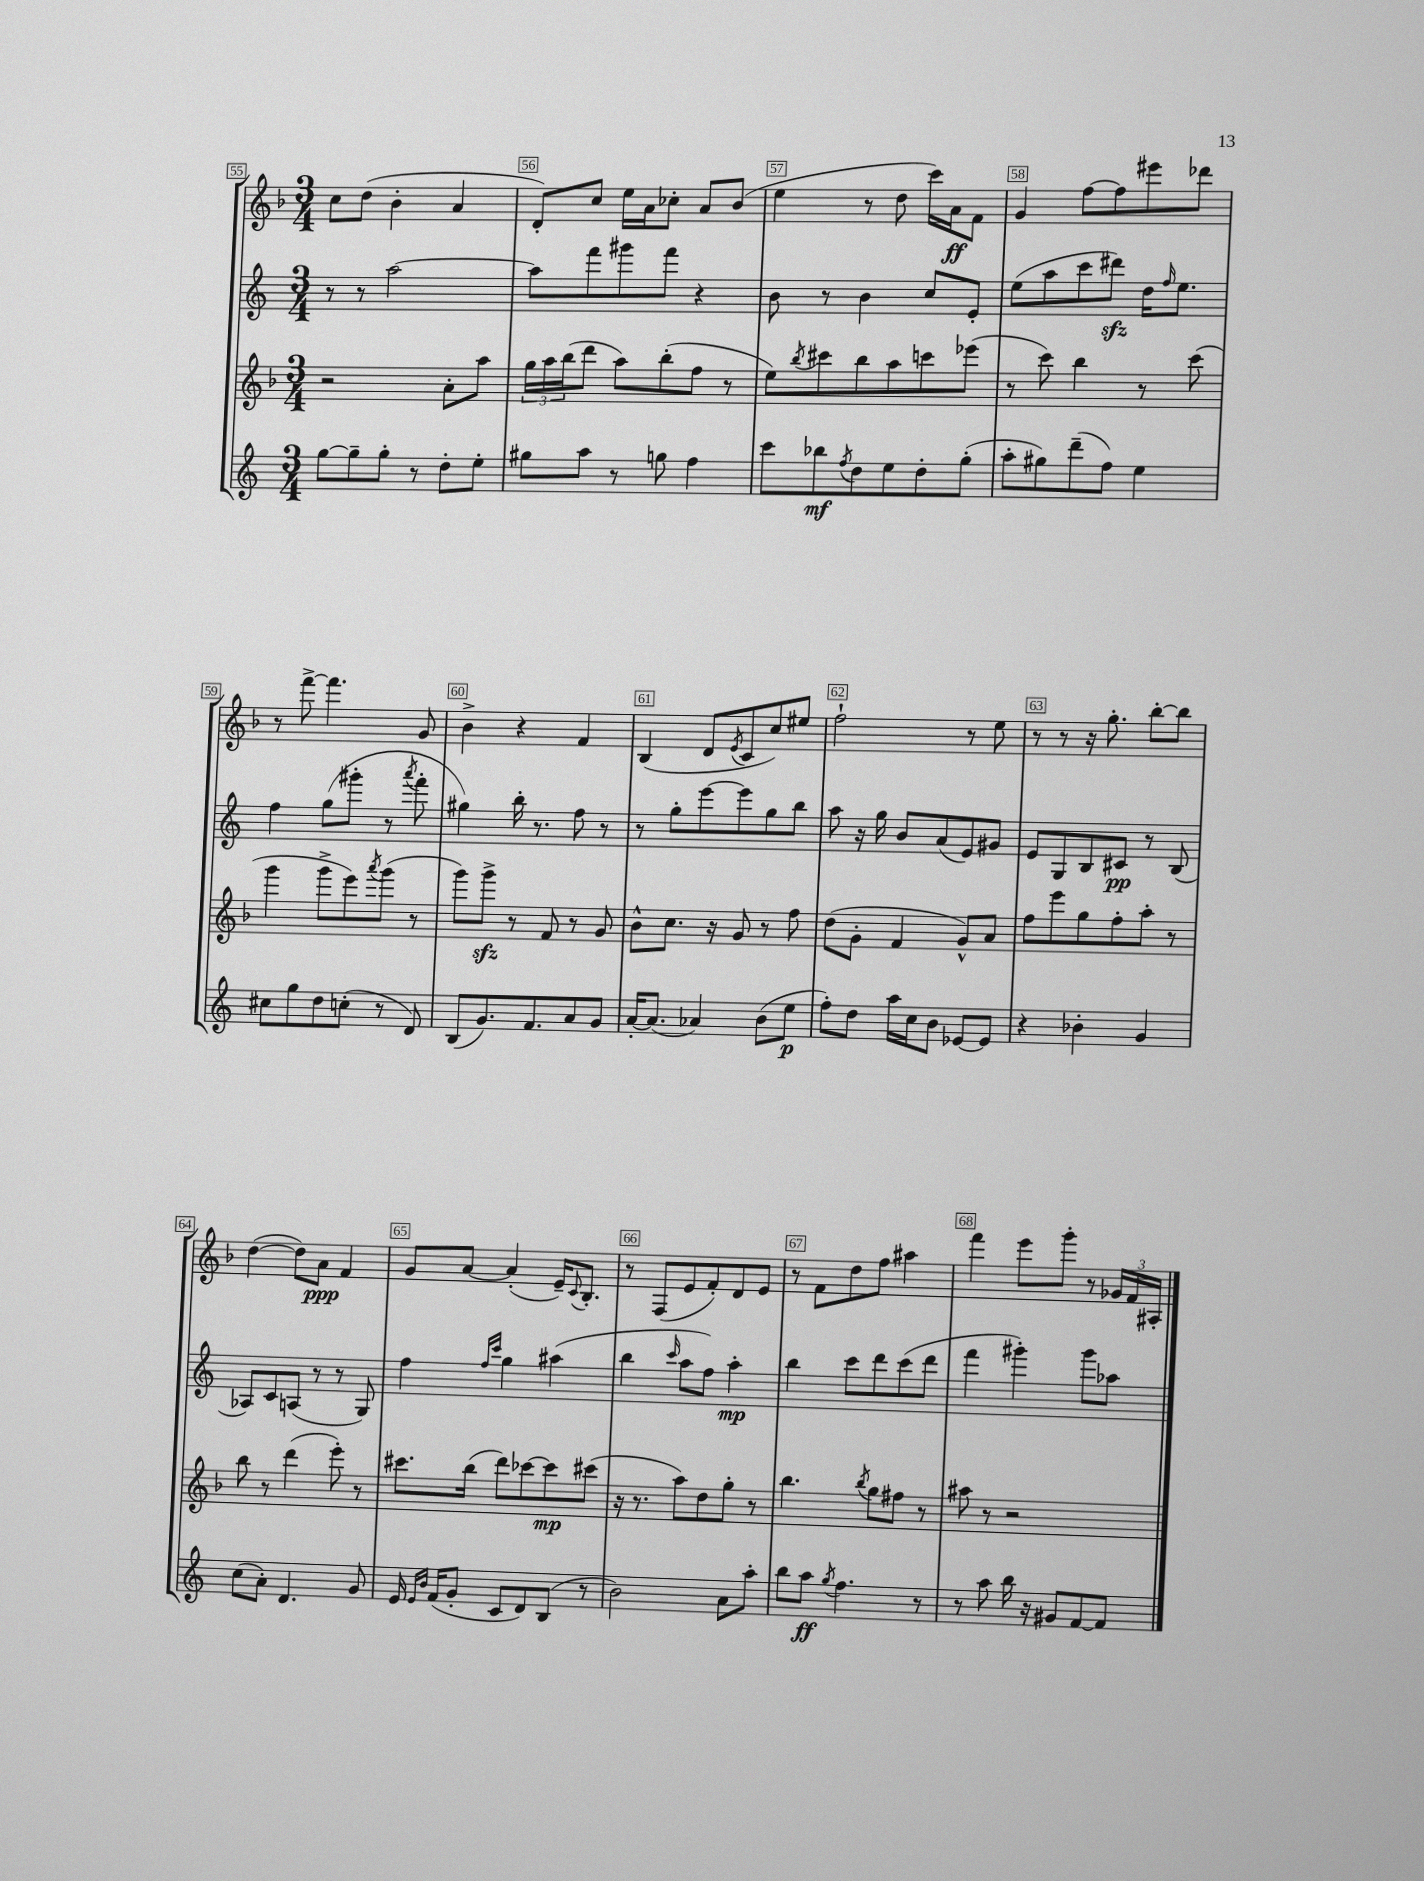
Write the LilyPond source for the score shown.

<<
\new StaffGroup <<
\new Staff = "s0" {
    \clef treble \key f \major \numericTimeSignature \time 3/4
    c''8 d''8( bes'4-. a'4 |
    d'8-.) c''8 e''16 a'16 ces''8-. a'8 bes'8( |
    e''4 r8 d''8 c'''16) a'16\ff f'8 |
    g'4 f''8~ f''8 eis'''8 des'''8 |
    r8 f'''8~-> f'''4. g'8 |
    bes'4-> r4 f'4 |
    bes4( d'8 \acciaccatura { e'8 } c'8 c''8) eis''8 |
    f''2-! r8 e''8 |
    r8 r8 r16 g''8.-. bes''8~-. bes''8 |
    d''4~( d''8) a'8\ppp f'4 |
    g'8 a'8~ a'4-.( e'16--) \appoggiatura { c'8 } bes8.-. |
    r8 f8( e'8 f'8-.) d'8 e'8 |
    r8 f'8 d''8 f''8 ais''4 |
    f'''4 e'''8 g'''8-. r8 \tuplet 3/2 { ges'16 f'16 ais16-. } \bar "|." |
}
\new Staff = "s1" {
    \clef treble \key c \major \numericTimeSignature \time 3/4
    r8 r8 a''2~ |
    a''8 f'''8 gis'''8 f'''8 r4 |
    b'8 r8 b'4 c''8 e'8-. |
    e''8( a''8 c'''8 dis'''8\sfz) d''16 \grace { f''16 } e''8. |
    f''4 g''8( gis'''8-. r8 \acciaccatura { a'''8 } f'''8-. |
    gis''4) b''16-. r8. f''8 r8 |
    r8 g''8-. e'''8~ e'''8 g''8 b''8 |
    a''8 r16 g''16 b'8 a'8( e'8) gis'8 |
    e'8 g8 b8 cis'8\pp r8 b8( |
    aes8) c'8 a8( r8 r8 g8) |
    f''4 \grace { f''16 c'''16 } g''4 ais''4( |
    b''4 \grace { c'''16 } a''8 f''8) a''4-.\mp |
    b''4 c'''8 d'''8 c'''8( d'''8 |
    f'''4 gis'''4-.) gis'''8 aes''8 \bar "|." |
}
\new Staff = "s2" {
    \clef treble \key f \major \numericTimeSignature \time 3/4
    r2 a'8-. a''8 |
    \tuplet 3/2 { g''16 a''16 bes''16( } d'''8 a''8) bes''8-.( f''8 r8 |
    e''8) \acciaccatura { bes''8 } cis'''8 bes''8 a''8 c'''8 ees'''8( |
    r8 c'''8) bes''4 r8 c'''8( |
    g'''4 g'''8-> e'''8) \acciaccatura { a'''8 } g'''8( r8 |
    g'''8) g'''8->\sfz r8 f'8 r8 g'8 |
    bes'8-^ c''8. r16 g'8 r8 f''8 |
    d''8( g'8-. f'4 g'8-^) a'8 |
    f''8 e'''8 g''8 f''8-. a''8-. r8 |
    bes''8 r8 d'''4( e'''8-.) r8 |
    cis'''8. bes''16( d'''8) ces'''8~ ces'''8\mp cis'''8( |
    r16 r8. a''8) d''8 g''8-. r8 |
    bes''4. \acciaccatura { bes''8 } g''8 fis''8 r8 |
    ais''8 r8 r2 \bar "|." |
}
\new Staff = "s3" {
    \clef treble \key c \major \numericTimeSignature \time 3/4
    g''8~ g''8-- g''8-. r8 d''8-. e''8-. |
    gis''8 a''8 r8 g''8 f''4 |
    c'''8 bes''8\mf \acciaccatura { f''8 } d''8 e''8 d''8-. g''8-.( |
    a''8-. gis''8) d'''8--( f''8) e''4 |
    cis''8 g''8 d''8 c''8-.( r8 d'8) |
    b8( g'8.) f'8. a'8 g'8 |
    a'16~-. a'8.( aes'4) b'8( e''8\p |
    f''8-.) d''8 a''16 c''16 b'8 ees'8~ ees'8 |
    r4 bes'4-. g'4 |
    c''8( a'8-.) d'4. g'8 |
    e'16 \grace { e'16 b'16 } f'16( g'8-. c'8 d'8) b8( r8 |
    b'2) a'8 a''8-. |
    b''8 a''8\ff \acciaccatura { g''8 } f''4. r8 |
    r8 a''8 b''16 r16 gis'8 f'8~ f'8 \bar "|." |
}
>>
>>
\layout { \context { \Score currentBarNumber = #55 \override BarNumber.break-visibility = ##(#f #t #t) barNumberVisibility = #all-bar-numbers-visible \override BarNumber.stencil = #(make-stencil-boxer 0.1 0.3 ly:text-interface::print) } }
